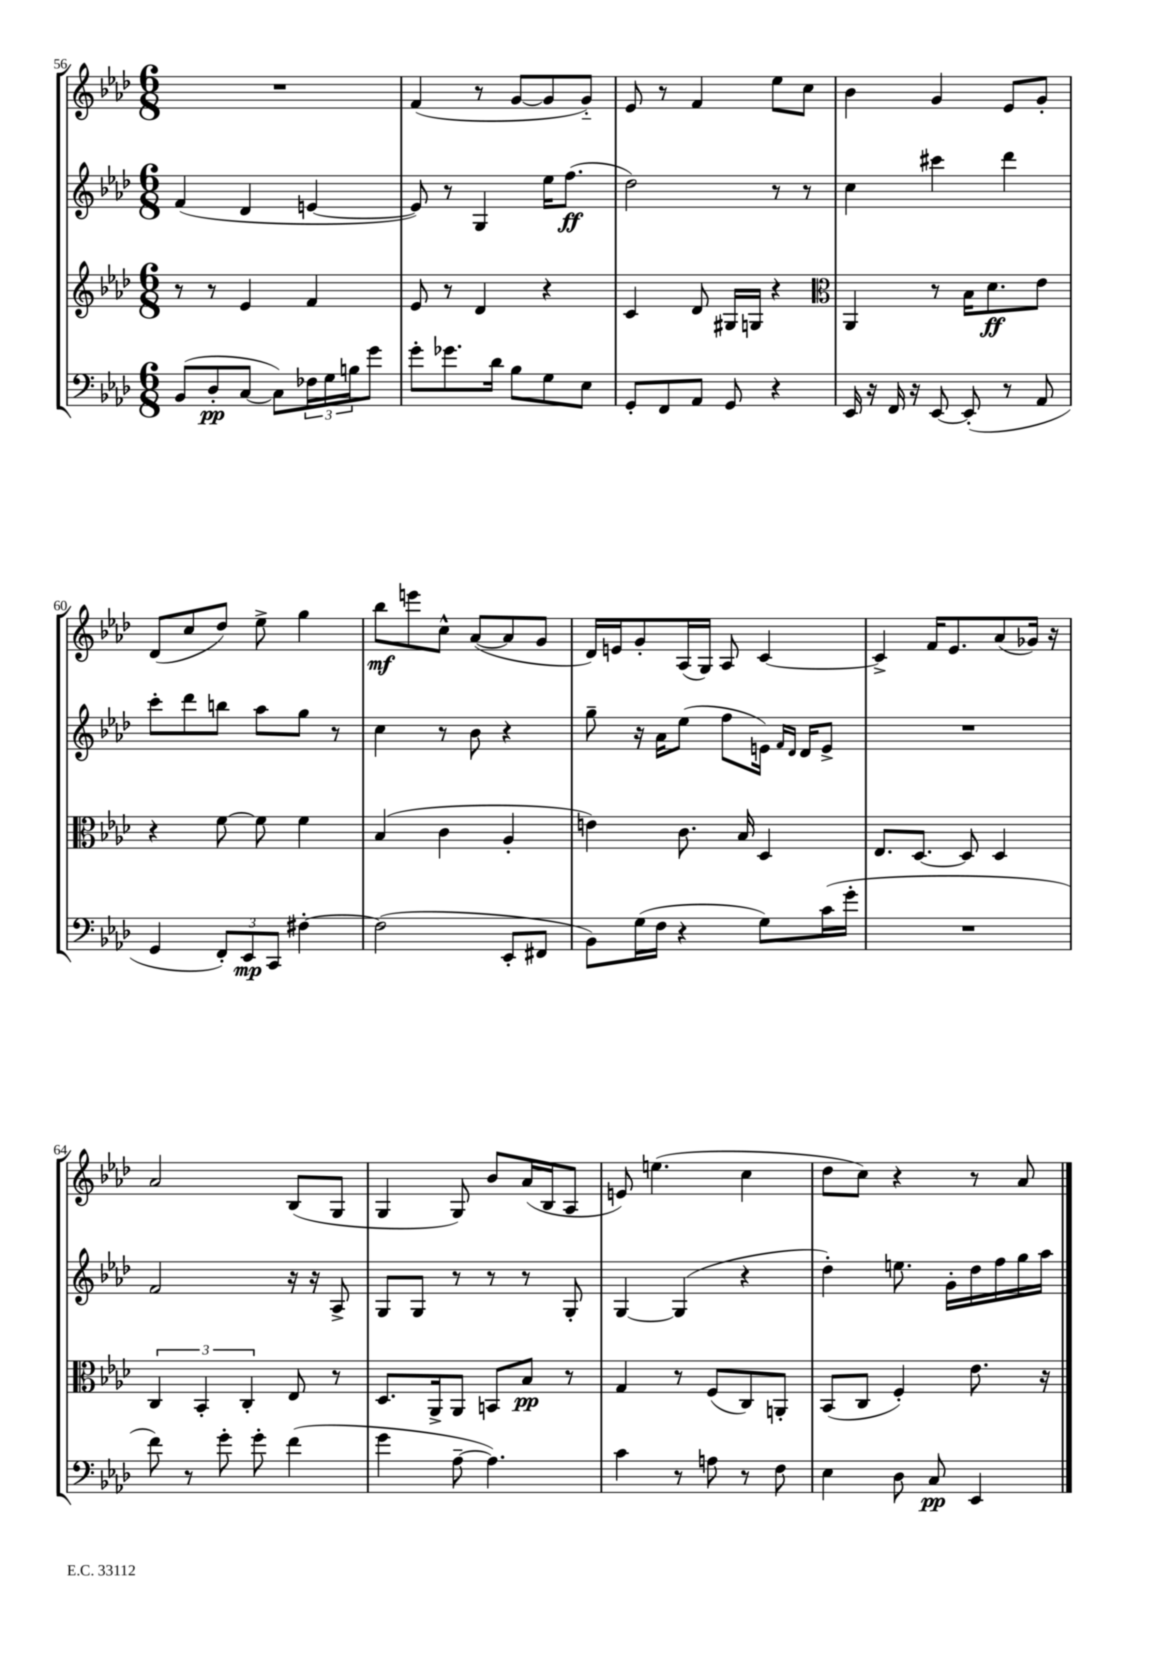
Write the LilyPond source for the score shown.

<<
\new StaffGroup <<
\new Staff = "s0" {
    \clef treble \key aes \major \numericTimeSignature \time 6/8
    R2. |
    f'4( r8 g'8~ g'8 g'8-_) |
    ees'8 r8 f'4 ees''8 c''8 |
    bes'4 g'4 ees'8 g'8-. |
    des'8( c''8 des''8) ees''8-> g''4 |
    bes''8\mf e'''8 c''8-^ aes'8~( aes'8 g'8 |
    des'16) e'16 g'8-. aes16( g16) aes8 c'4~ |
    c'4-> f'16 ees'8. aes'8( ges'16) r16 |
    aes'2 bes8( g8 |
    g4 g8) bes'8 aes'16( bes16 aes8 |
    e'8) e''4.( c''4 |
    des''8 c''8) r4 r8 aes'8 \bar "|." |
}
\new Staff = "s1" {
    \clef treble \key aes \major \numericTimeSignature \time 6/8
    f'4( des'4 e'4~ |
    e'8) r8 g4 ees''16 f''8.\ff( |
    des''2) r8 r8 |
    c''4 cis'''4 des'''4 |
    c'''8-. des'''8 b''8 aes''8 g''8 r8 |
    c''4 r8 bes'8 r4 |
    g''8-- r16 aes'16 ees''8( f''8 e'16) \grace { f'16 des'16 } des'16 e'8-> |
    R2. |
    f'2 r16 r16 aes8-> |
    g8 g8 r8 r8 r8 g8-. |
    g4~ g4( r4 |
    des''4-.) e''8. g'16-. des''16 f''16 g''16 aes''16 \bar "|." |
}
\new Staff = "s2" {
    \clef treble \key aes \major \numericTimeSignature \time 6/8
    r8 r8 ees'4 f'4 |
    ees'8 r8 des'4 r4 |
    c'4 des'8 gis16 g16 r4 |
    \clef alto aes,4 r8 bes16 des'8.\ff ees'8 |
    r4 f'8~ f'8 f'4 |
    bes4( c'4 aes4-. |
    e'4) c'8. bes16 des4 |
    ees8. des8.~ des8 des4 |
    \tuplet 3/2 { c4 bes,4-. c4-. } ees8 r8 |
    des8. aes,16-> aes,8 b,8 bes8\pp r8 |
    g4 r8 f8( c8) a,8-. |
    bes,8( c8 f4-.) ees'8. r16 \bar "|." |
}
\new Staff = "s3" {
    \clef bass \key aes \major \numericTimeSignature \time 6/8
    bes,8( des8-.\pp c8~ c8) \tuplet 3/2 { fes16 g16 b16 } g'8 |
    g'8-. ges'8. des'16 bes8 g8 ees8 |
    g,8-. f,8 aes,8 g,8 r4 |
    ees,16 r16 f,16 r16 ees,8~ ees,8-.( r8 aes,8 |
    g,4 \tuplet 3/2 { f,8-.) ees,8\mp c,8 } fis4~-. |
    fis2( ees,8-. fis,8 |
    bes,8) g16( f16 r4 g8) c'16( g'16-. |
    R2. |
    f'8) r8 g'8-. g'8-. f'4( |
    g'4 aes8~-- aes4.) |
    c'4 r8 a8 r8 f8 |
    ees4 des8 c8\pp ees,4 \bar "|." |
}
>>
>>
\layout { \context { \Score currentBarNumber = #56 } }
